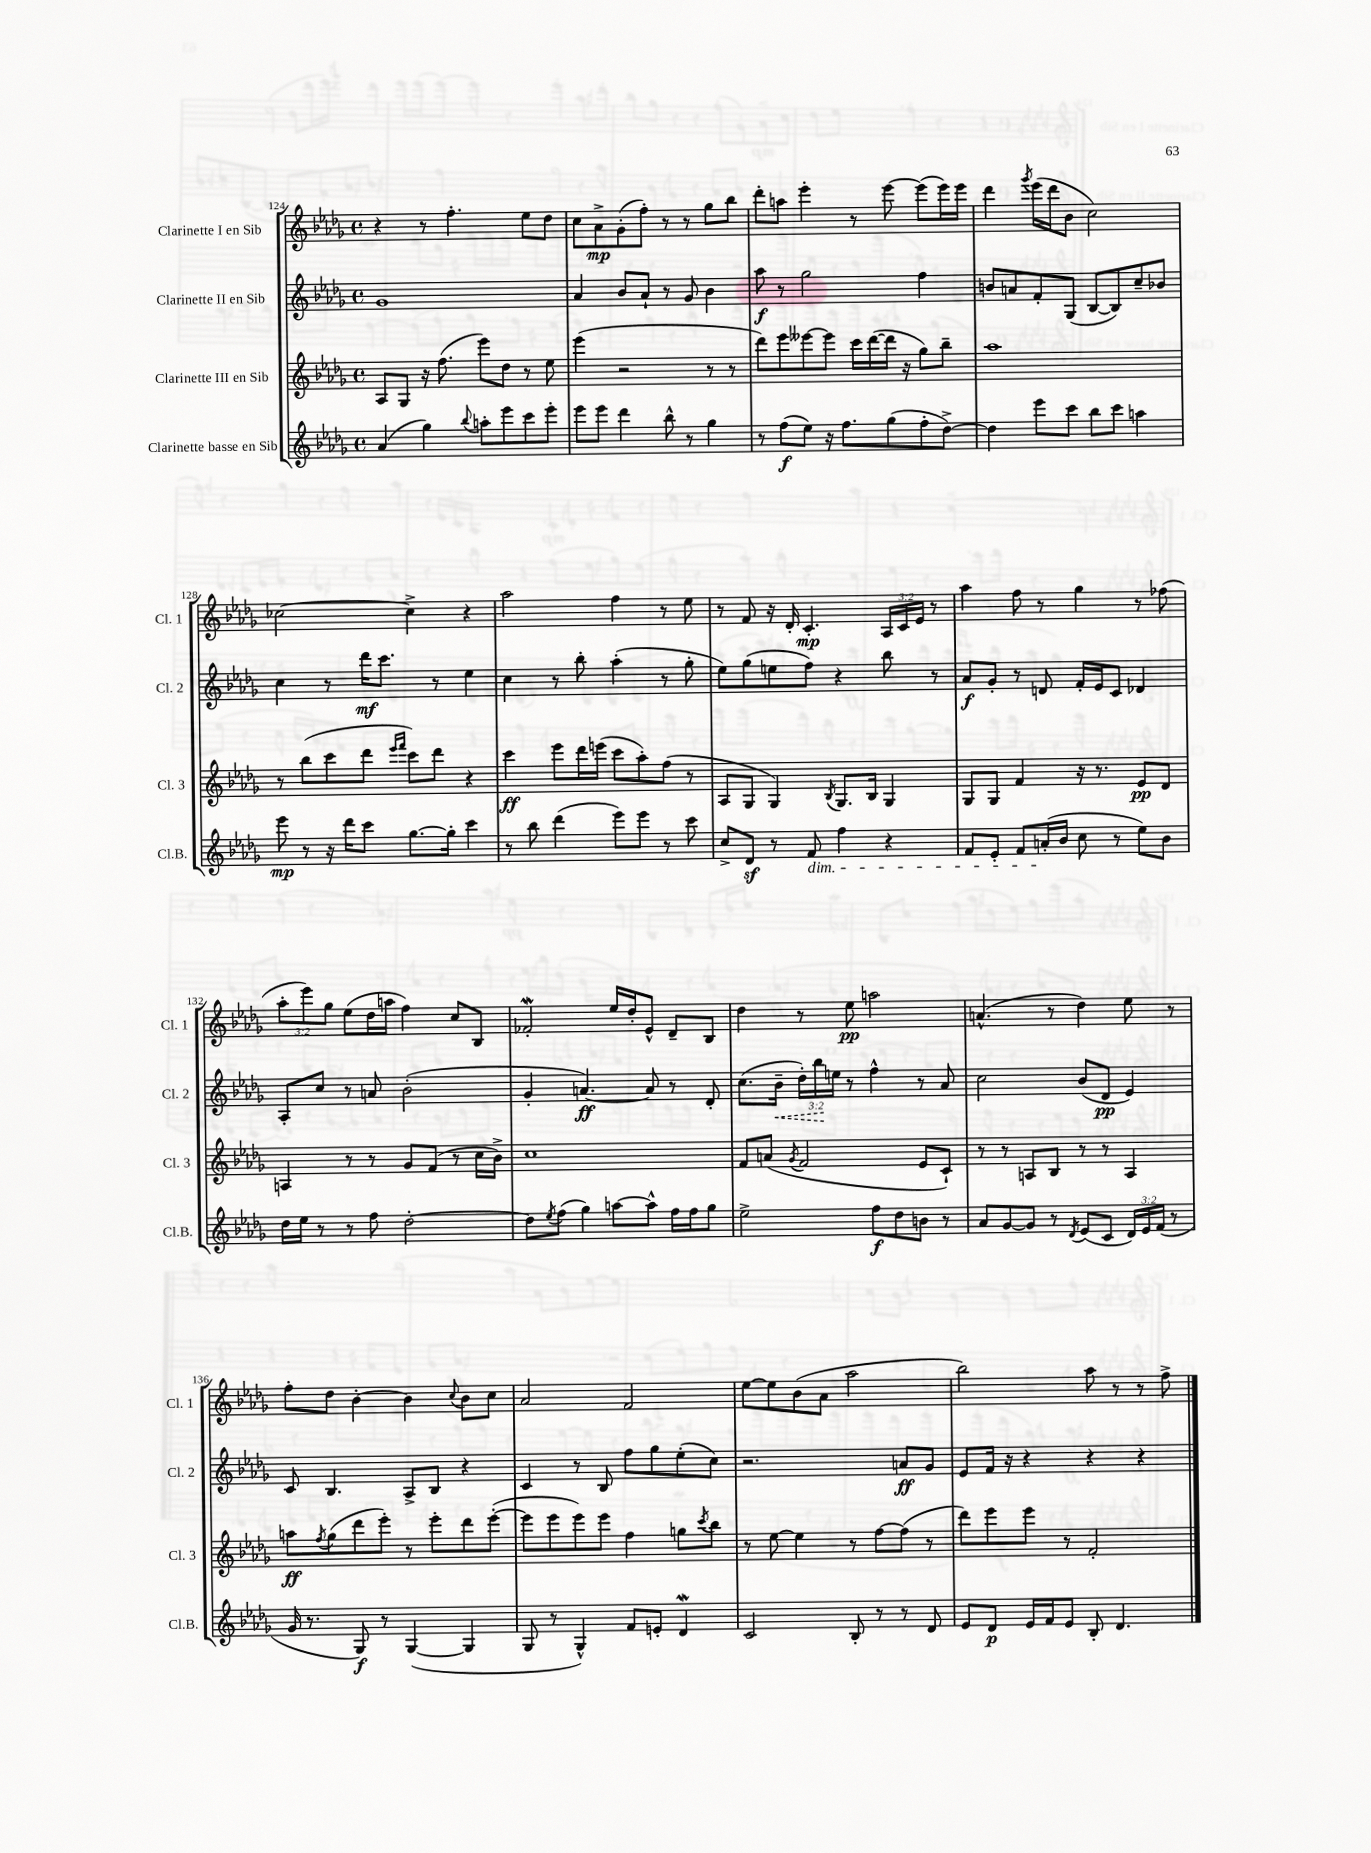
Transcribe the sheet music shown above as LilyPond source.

<<
\new StaffGroup <<
\new Staff = "s0" \with { instrumentName = "Clarinette I en Sib" shortInstrumentName = "Cl. 1" } {
    \clef treble \key des \major \defaultTimeSignature \time 4/4 \override Staff.TupletNumber.text = #tuplet-number::calc-fraction-text
    r4 r8 f''4.-. ees''8 des''8 |
    c''8 aes'8->\mp ges'8-.( f''8-.) r8 r8 ges''8 bes''8 |
    des'''8-. a''8 ees'''4-. r8 ees'''8~ ees'''8( ees'''16) ees'''16 |
    des'''4 \acciaccatura { ges'''8 } ees'''16( des'''16 bes'8 c''2) |
    ces''2~ ces''4-> r4 |
    aes''2 f''4 r8 ees''8 |
    r8 f'8 r16 des'16-. c'4.-.\mp \tuplet 3/2 { aes16 c'16 ees'16 } r8 |
    aes''4 f''8 r8 ges''4 r8 fes''8( |
    \tuplet 3/2 { aes''8-. ees'''8) ges''8 } ees''8( des''16 a''16 f''4) c''8 bes8 |
    fes'2-.\mordent ees''16 des''16-. ees'8-^ des'8-- bes8 |
    des''4 r8 ees''8\pp a''2 |
    a'4.-^( r8 des''4) ees''8 r8 |
    f''8-. des''8 bes'4~-. bes'4 \appoggiatura { c''8 } bes'8 c''8 |
    aes'2 f'2 |
    ees''8~ ees''8 bes'8( aes'8 aes''2 |
    bes''2) aes''8 r8 r8 f''8-> \bar "|." |
}
\new Staff = "s1" \with { instrumentName = "Clarinette II en Sib" shortInstrumentName = "Cl. 2" } {
    \clef treble \key des \major \defaultTimeSignature \time 4/4 \override Staff.TupletNumber.text = #tuplet-number::calc-fraction-text
    ges'1 |
    aes'4 bes'8 aes'8-! r8 ges'8 bes'4 |
    aes''8\f r8 ges''2 f''4 |
    b'8 a'8 f'8-. ges8( bes8~ bes8) c''8-- bes'8 |
    c''4 r8 des'''16\mf c'''8. r8 ees''4 |
    c''4 r8 bes''8-. aes''4-.( r8 ges''8-. |
    ees''8) ges''8( e''8 f''8) r4 bes''8 r8 |
    aes'8\f ges'8-. r8 d'8 f'16-. ees'16 c'8 des'4 |
    aes8-. c''8 r8 a'8 bes'2-.( |
    ges'4-. a'4.~\ff) a'8 r8 des'8-. |
    c''8.( \once \override Hairpin.style = #'dashed-line bes'16--\< \tuplet 3/2 { des''16-.) bes''16\! e''16 } r8 f''4-^ r8 aes'8 |
    c''2 bes'8( des'8\pp ees'4) |
    c'8 bes4. aes8-> bes8 r4 |
    c'4 r8 bes8 f''8 ges''8 ees''8-.( c''8) |
    r2. a'8\ff ges'8 |
    ees'8 f'16 r16 r4 r4 r4 \bar "|." |
}
\new Staff = "s2" \with { instrumentName = "Clarinette III en Sib" shortInstrumentName = "Cl. 3" } {
    \clef treble \key des \major \defaultTimeSignature \time 4/4
    aes8 ges8 r16 f''8.( ees'''8) des''8 r8 ees''8 |
    ees'''4( r2 r8 r8 |
    des'''8) ees'''8 eeses'''8~ eeses'''8 c'''16 des'''16~( des'''16 r16 ges''8) bes''8-- |
    aes''1 |
    r8 bes''8( c'''8 des'''8 \grace { ees'''16 f'''16 } c'''8) des'''8 r4 |
    c'''4\ff ees'''8 des'''16 e'''16( c'''8 aes''8-.) f''8( r8 |
    aes8 ges8 ges4) \acciaccatura { bes8 } ges8. bes16 ges4 |
    ges8 ges8 f'4 r16 r8. ees'8\pp des'8 |
    a4 r8 r8 ges'8 f'8( r8 c''16 bes'16->) |
    c''1 |
    f'8 a'8( \acciaccatura { ges'8 } f'2 ees'8 c'8-!) |
    r8 r8 a8 bes8 r8 r8 a4 |
    a''8\ff \acciaccatura { f''8 } ges''8( des'''8 ees'''8-.) r8 ees'''8-. des'''8 ees'''8~-.( |
    ees'''8 ees'''8 ees'''8) ees'''8 f''4 g''8 \acciaccatura { c'''8 } bes''8 |
    r8 ees''8~ ees''4 r8 f''8~ f''8( r8 |
    des'''8) ees'''8 ees'''8 r8 f'2-. \bar "|." |
}
\new Staff = "s3" \with { instrumentName = "Clarinette basse en Sib" shortInstrumentName = "Cl.B." } {
    \clef treble \key des \major \defaultTimeSignature \time 4/4 \override Staff.TupletNumber.text = #tuplet-number::calc-fraction-text
    aes'4( ges''4) \appoggiatura { bes''8 } a''8-. ees'''8 c'''8 ees'''8-. |
    ees'''8 ees'''8 des'''4 bes''8-^ r8 ges''4 |
    r8 f''8\f( ees''8) r16 f''8. ges''8( f''8-. des''8~->) |
    des''4 ees'''8 c'''8 bes''8 c'''8 a''4 |
    ees'''8\mp r8 r16 des'''16 c'''8 ges''8.~ ges''16-. c'''4 |
    r8 bes''8 des'''4( ees'''8) ees'''8 r8 c'''8 |
    c''8-> des'8\sf r8 f'8\dim f''4 r4 |
    f'8 ees'8-. f'8 a'16-.\!( bes'16 c''8 r8 ees''8) bes'8 |
    des''16 ees''16 r8 r8 f''8 des''2~-. |
    des''8 \acciaccatura { ees''8 } f''8( ges''4) a''8~ a''8-^ f''16 f''16 ges''8 |
    ees''2-> f''8\f des''8 b'8 r8 |
    aes'8 ges'8~ ges'8 r8 \acciaccatura { des'8 } ees'8( c'8 \tuplet 3/2 { des'16) ees'16 f'16( } r8 |
    ges'16 r8. ges8\f) r8 ges4~( ges4 |
    ges8 r8 ges4-^) f'8 e'8-. des'4\mordent |
    c'2 bes8-. r8 r8 des'8 |
    ees'8 des'8\p ees'16 f'16 ees'8 bes8-. des'4. \bar "|." |
}
>>
>>
\layout { \context { \Score currentBarNumber = #124 } }
